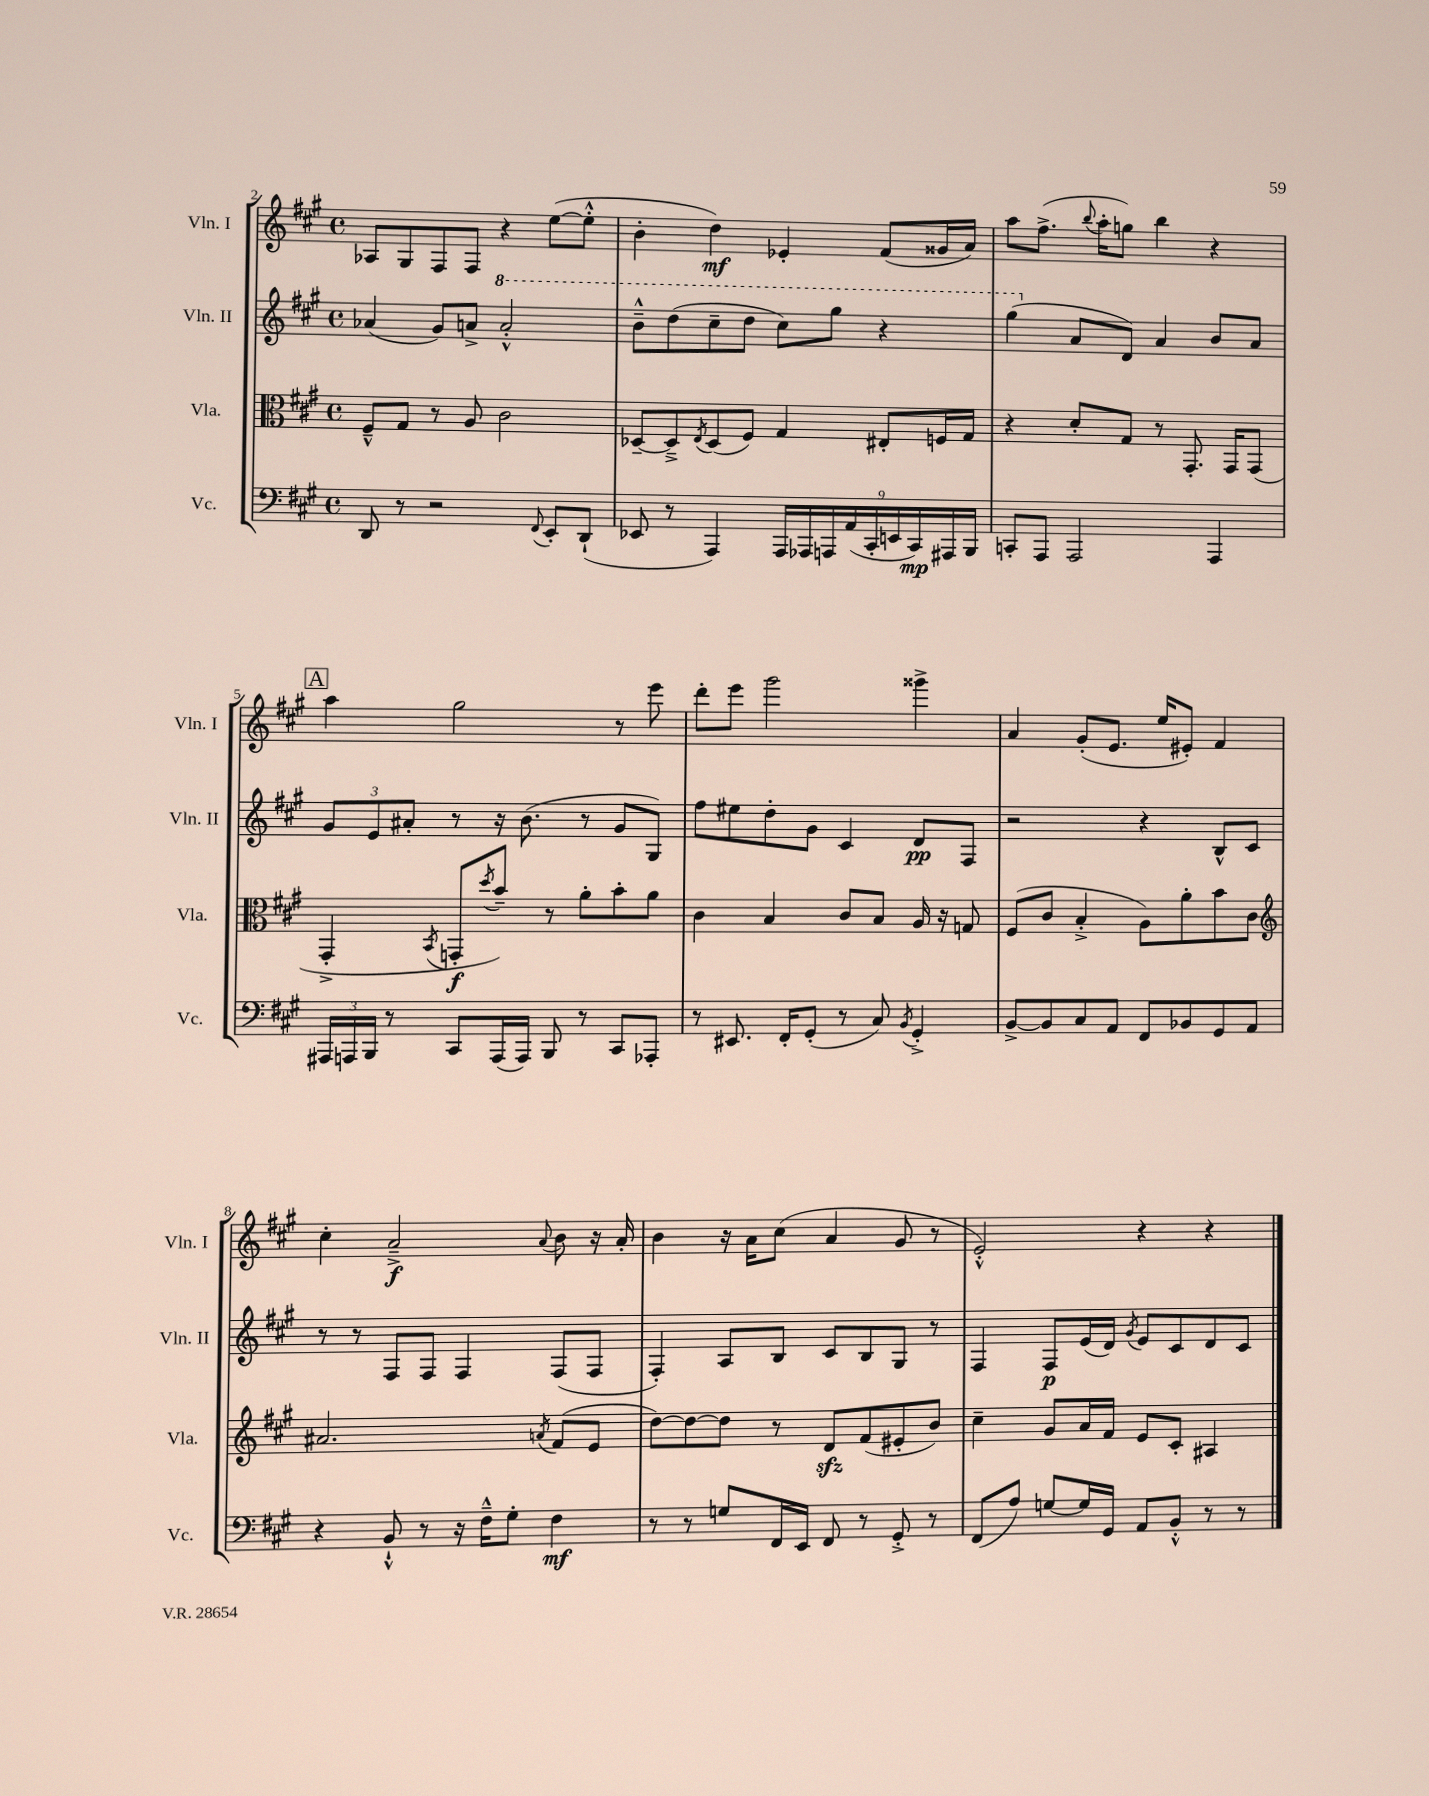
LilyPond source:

<<
\new StaffGroup <<
\new Staff = "s0" \with { instrumentName = "Vln. I" shortInstrumentName = "Vln. I" } {
    \clef treble \key a \major \defaultTimeSignature \time 4/4
    aes8 gis8 fis8 fis8 r4 e''8~( e''8-.-^ |
    b'4-. d''4\mf) ees'4-. fis'8( gisis'16 a'16) |
    a''8 fis''8.->( \appoggiatura { b''8 } a''16-. g''8) b''4 r4 |
    \mark \markup { \box "A" } a''4 gis''2 r8 e'''8 |
    d'''8-. e'''8 gis'''2 gisis'''4-> |
    a'4 gis'8-.( e'8. e''16 eis'8-.) fis'4 |
    cis''4-. a'2--->\f \appoggiatura { a'8 } b'8 r16 a'16-. |
    b'4 r16 a'16 cis''8( a'4 gis'8 r8 |
    e'2-.-^) r4 r4 \bar "|." |
}
\new Staff = "s1" \with { instrumentName = "Vln. II" shortInstrumentName = "Vln. II" } {
    \clef treble \key a \major \defaultTimeSignature \time 4/4
    aes'4( gis'8) a'8-> \ottava #1 a''2-.-^ |
    b''8---^ d'''8( cis'''8-- d'''8 cis'''8) gis'''8 r4 |
    gis'''4( \ottava #0 a'8 d'8) a'4 b'8 a'8 |
    \mark \markup { \box "A" } \tuplet 3/2 { gis'8 e'8 ais'8-. } r8 r16 b'8.( r8 gis'8 gis8) |
    fis''8 eis''8 d''8-. gis'8 cis'4 d'8\pp fis8 |
    r2 r4 b8-^ cis'8 |
    r8 r8 fis8 fis8 fis4 fis8( fis8 |
    fis4-.) a8 b8 cis'8 b8 gis8 r8 |
    fis4 fis8\p e'16( d'16) \acciaccatura { gis'8 } e'8 cis'8 d'8 cis'8 \bar "|." |
}
\new Staff = "s2" \with { instrumentName = "Vla." shortInstrumentName = "Vla." } {
    \clef alto \key a \major \defaultTimeSignature \time 4/4
    fis8---^ gis8 r8 a8 cis'2 |
    des8~-- des8---> \acciaccatura { e8 } des8( fis8) gis4 eis8-. f16 gis16 |
    r4 d'8-. gis8 r8 gis,8.-. gis,16 gis,8( |
    \mark \markup { \box "A" } gis,4-.-> \acciaccatura { b,8 } g,8-.\f \acciaccatura { d''8 } b'8--) r8 a'8-. b'8-. a'8 |
    cis'4 b4 cis'8 b8 a16 r16 g8 |
    fis8( cis'8 b4-.-> a8) a'8-. b'8 cis'8 |
    \clef treble ais'2. \acciaccatura { a'8 } fis'8( e'8 |
    d''8~) d''8~ d''8 r8 d'8\sfz fis'8( eis'8-. b'8) |
    cis''4-- gis'8 a'16 fis'16 e'8 cis'8-. ais4 \bar "|." |
}
\new Staff = "s3" \with { instrumentName = "Vc." shortInstrumentName = "Vc." } {
    \clef bass \key a \major \defaultTimeSignature \time 4/4
    d,8 r8 r2 \appoggiatura { fis,8 } e,8-. d,8-!( |
    ees,8 r8 a,,4) \tuplet 9/8 { a,,16 aes,,16 a,,16 a,16( cis,16-. e,16 cis,16\mp) ais,,16 b,,16 } |
    c,8-. a,,8 a,,2 a,,4 |
    \mark \markup { \box "A" } \tuplet 3/2 { ais,,16 a,,16 b,,16 } r8 cis,8 a,,16( a,,16) b,,8 r8 cis,8 aes,,8-. |
    r8 eis,8. fis,16-. gis,8-.( r8 cis8) \acciaccatura { b,8 } gis,4-.-> |
    b,8~-> b,8 cis8 a,8 fis,8 bes,8 gis,8 a,8 |
    r4 b,8-!-^ r8 r16 fis16---^ gis8-. fis4\mf |
    r8 r8 g8 fis,16 e,16 fis,8 r8 gis,8-.-> r8 |
    fis,8( a8) g8~ g16 gis,16 a,8 b,8-.-^ r8 r8 \bar "|." |
}
>>
>>
\layout { \context { \Score currentBarNumber = #2 } }
